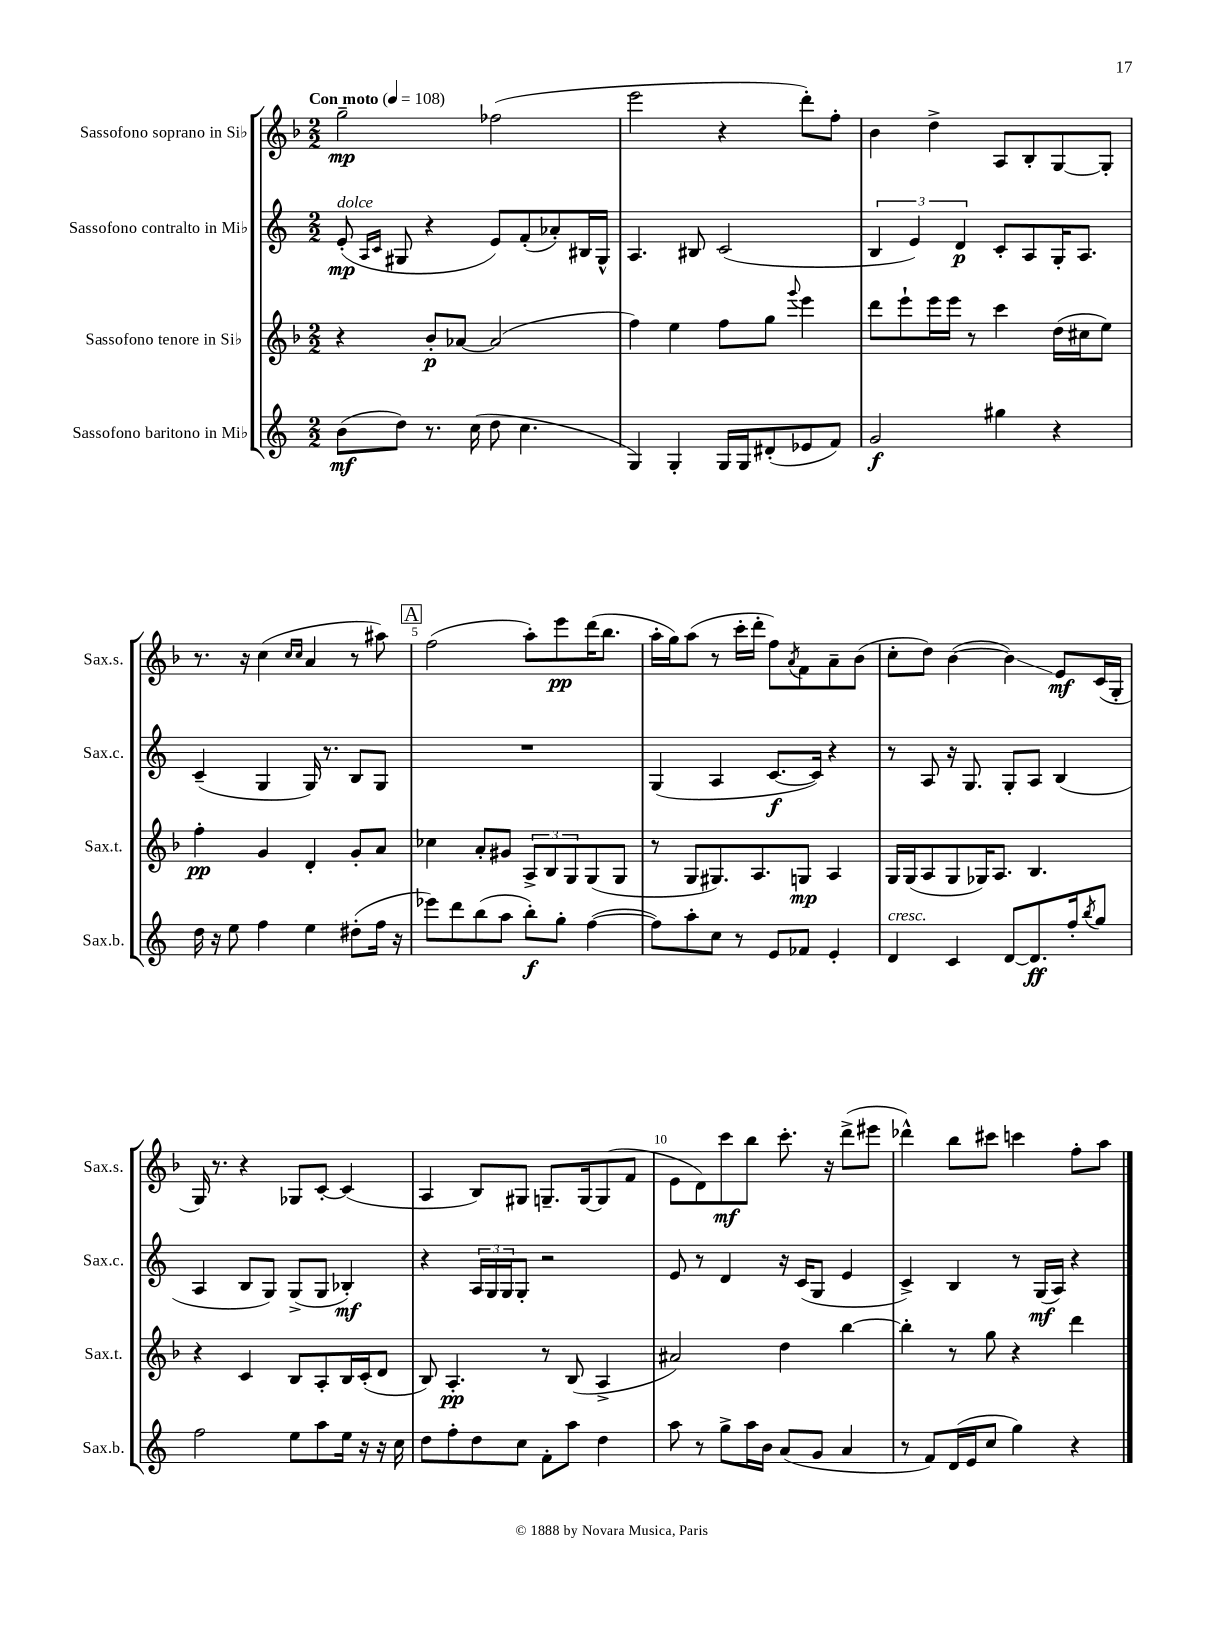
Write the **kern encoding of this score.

**kern	**kern	**kern	**kern
*staff4	*staff3	*staff2	*staff1
*clefG2	*clefG2	*clefG2	*clefG2
*k[]	*k[b-]	*k[]	*k[b-]
*M2/2	*M2/2	*M2/2	*M2/2
*MM108	*MM108	*MM108	*MM108
(8b	4r	(8e'	2gg~
.	.	16qqA	.
.	.	16qqc	.
8dd)	.	8G#	.
8.r	8b-'	4r	.
.	[8a-	.	.
(16cc	.	.	.
8dd	(2a-]	8e)	(2ff-
4.cc	.	(8f'	.
.	.	8a-')	.
.	.	16B#	.
.	.	16G#^^	.
=	=	=	=
4G)	4ff)	4.A	2eee
4G'	4ee	.	.
.	.	8B#	.
16G	8ff	(2c	4r
16G	.	.	.
(8d#'	8gg	.	.
.	8qqggg	.	.
8e-	4eee	.	8ddd')
8f)	.	.	8ff'
=	=	=	=
2g	8ddd	6B	4b-
.	8eee`	.	.
.	.	6e)	.
.	16eee	.	4dd^
.	16eee	.	.
.	.	6d	.
.	8r	.	.
4gg#	4ccc	8c'	8A
.	.	8A	8B-'
4r	(16dd	16G'	[8G
.	16cc#	8.A	.
.	8ee)	.	8G']
=	=	=	=
16dd	4ff'	(4c~	8.r
16r	.	.	.
8ee	.	.	.
.	.	.	16r
4ff	4g	4G	(4cc
.	.	.	16qqcc
.	.	.	16qqcc
4ee	4d'	16G)	4a
.	.	8.r	.
(8dd#'	8g'	8B	8r
16ff	8a	8G	8aa#)
16r	.	.	.
=	=	=	=
8eee-)	4cc-	1r	(2ff
8ddd	.	.	.
(8bb	8a'	.	.
8aa	8g#	.	.
8bb')	12A^	.	8aa')
.	12B-	.	.
8gg'	.	.	8eee
.	12G	.	.
([4ff	(8G	.	(16ddd
.	.	.	8.bb-
.	8G	.	.
=	=	=	=
8ff])	8r	(4G	16aa'
.	.	.	16gg)
8aa'	8G	.	(8aa
8cc	8.G#)	4A	8r
8r	.	.	16ccc'
.	8.A	.	16ddd'
8e	.	[8.c	8ff)
.	.	.	8qa
8f-	8G	.	8f
.	.	16c])	.
4e'	4A	4r	8a~
.	.	.	(8b-
=	=	=	=
4d	16G	8r	8cc'
.	(16G	.	.
.	8A	8A	8dd)
4c	8G	16r	([4b-
.	.	8.G	.
.	16G-)	.	.
.	8.A	.	.
[8d	.	8G'	4b-])
8.d]	4.B-	8A	.
.	.	(4B	8e
16ff'	.	.	.
8qbb	.	.	.
8gg	.	.	(16c
.	.	.	16G'
=	=	=	=
2ff	4r	4A	16G)
.	.	.	8.r
.	4c	8B	4r
.	.	8G)	.
8ee	8B-	(8G^	8G-
8aa	8A'	8G	[8c'
16ee	16B-	4B-')	(4c]
16r	(16c'	.	.
16r	8d	.	.
16cc	.	.	.
=	=	=	=
8dd	8B-)	4r	4A
8ff'	4.A'	.	.
8dd	.	24A	8B-)
.	.	24G	.
.	.	24G	.
8cc	.	8G'	8G#
8f'	8r	2r	8.G~
8aa	(8B-	.	.
.	.	.	[16G
4dd	4A^	.	(8G]
.	.	.	8f
=	=	=	=
8aa	2a#)	8e	8e
8r	.	8r	8d)
8gg^	.	4d	8ccc
16aa	.	.	8bb-
16b	.	.	.
(8a	4dd	16r	8.ccc'
.	.	(16c	.
8g	.	8G	.
.	.	.	16r
4a	[4bb-	4e	(8ddd^
.	.	.	8eee#
=	=	=	=
8r	4bb-']	4c^)	4ddd-^^)
8f)	.	.	.
(16d	8r	4B	8bb-
16e	.	.	.
8cc	8gg	.	8ccc#
4gg)	4r	8r	4ccc
.	.	(16G	.
.	.	16A)	.
4r	4ddd	4r	8ff'
.	.	.	8aa
==	==	==	==
*-	*-	*-	*-
